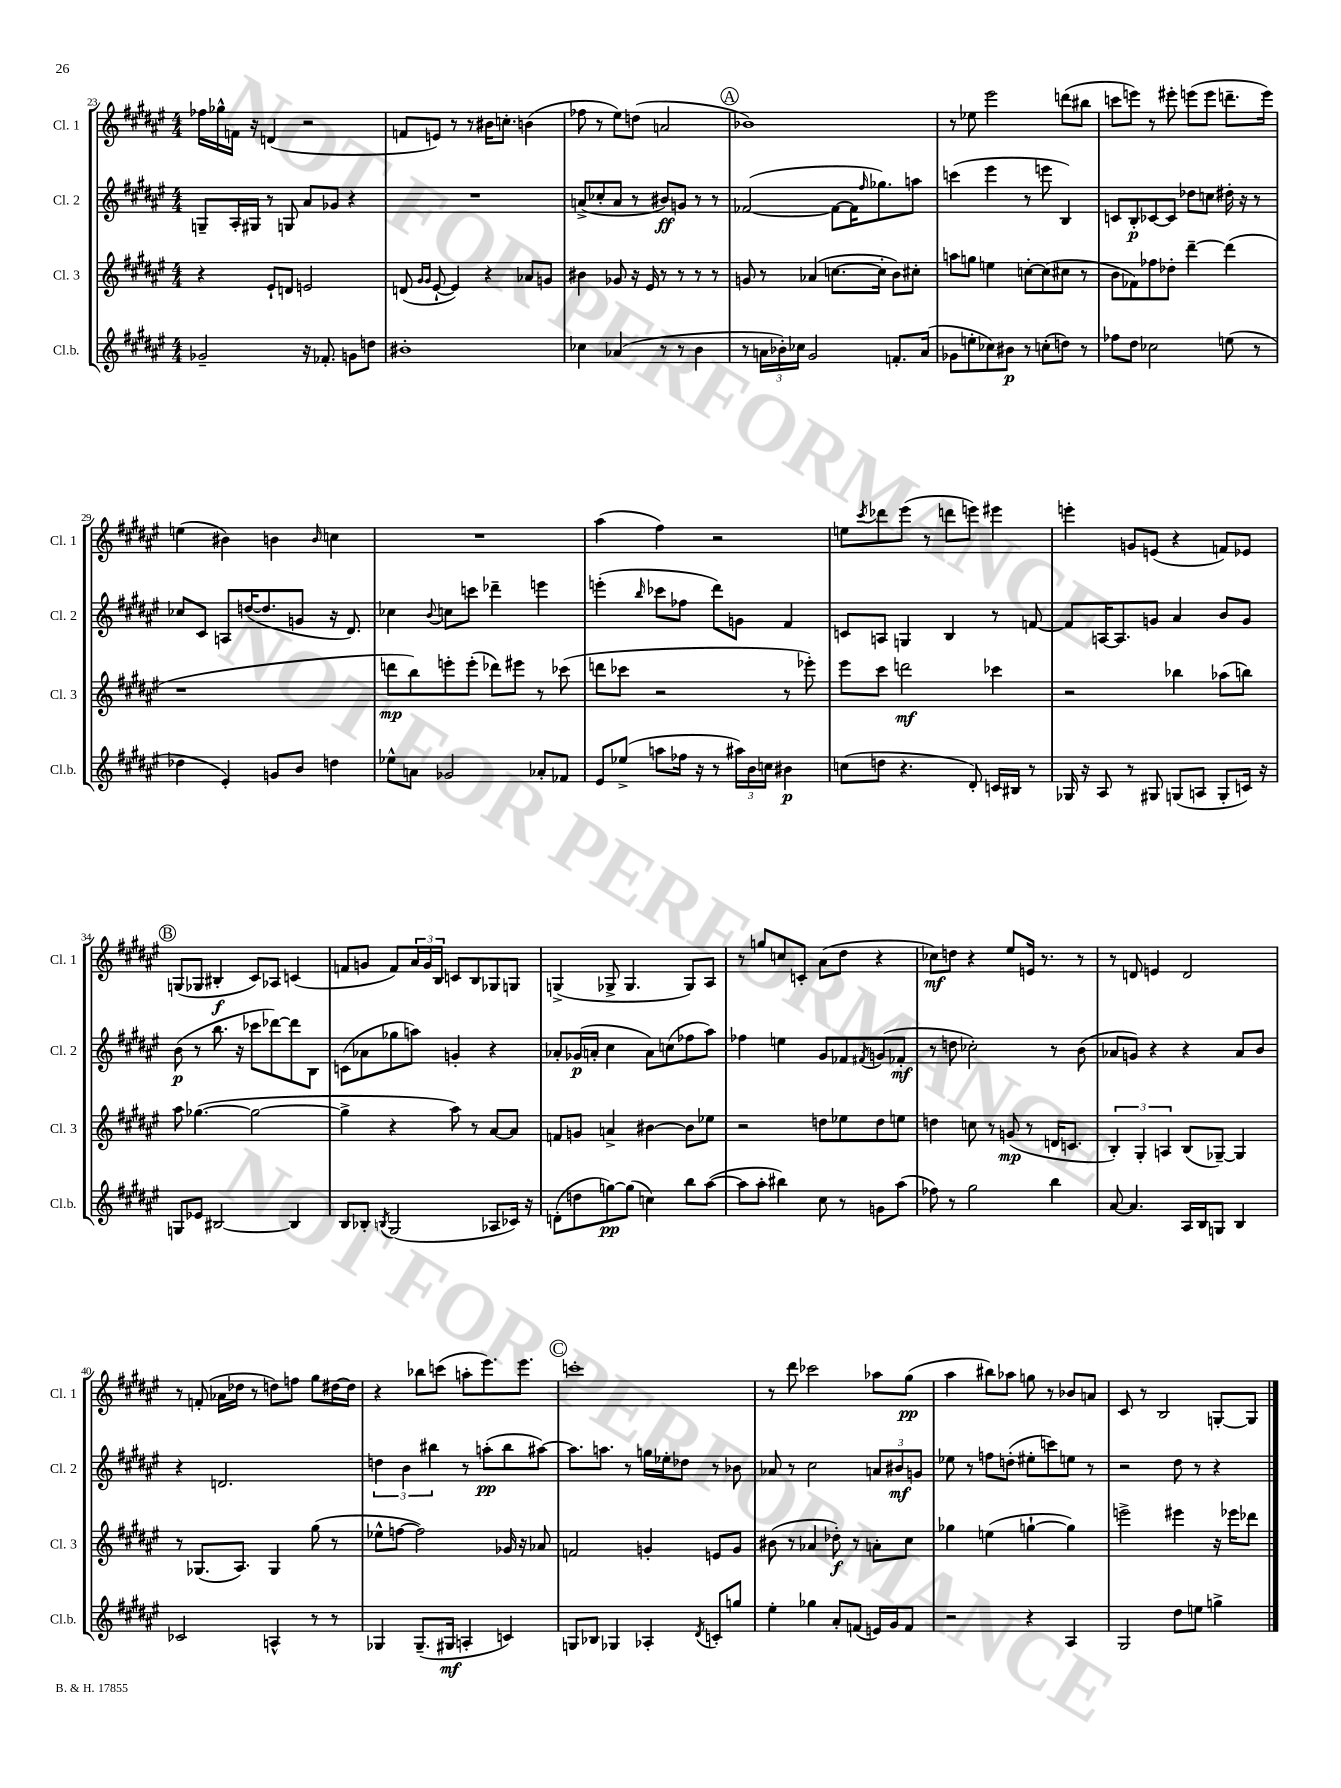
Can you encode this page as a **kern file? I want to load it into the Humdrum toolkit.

**kern	**kern	**kern	**kern
*staff4	*staff3	*staff2	*staff1
*clefG2	*clefG2	*clefG2	*clefG2
*k[f#c#g#d#a#e#]	*k[f#c#g#d#a#e#]	*k[f#c#g#d#a#e#]	*k[f#c#g#d#a#e#]
*M4/4	*M4/4	*M4/4	*M4/4
2g-~	4r	8G~	16ff-
.	.	.	16gg-^^
.	.	16A#'	16f
.	.	16G#	16r
.	8e#`	8r	(4d
.	8d	8G	.
16r	2e	8a#	2r
8.f-'	.	.	.
.	.	8g-	.
8g	.	4r	.
8dd	.	.	.
=	=	=	=
1b#'	(8d	1r	8f
.	16qqg#	.	.
.	16qqg#	.	.
.	[8e#`	.	8e)
.	4e#])	.	8r
.	.	.	8r
.	4r	.	16b#
.	.	.	8.cc'
.	8a-	.	(4b
.	8g	.	.
=	=	=	=
4cc-	4b#	(8a^	8ff-
.	.	8cc-'	8r
(4a-	8g-	8a	8ee#)
.	16r	8r	(8dd
.	16e#	.	.
8r	8r	8b#)	2a
8r	8r	8g	.
4b	8r	8r	.
.	8r	8r	.
=	=	=	=
8r	8g	([2f-	1b-)
24a	8r	.	.
24b-')	.	.	.
24cc-	.	.	.
2g#	(4a-	.	.
.	[8.cc	8f-_	.
.	.	16f-]	.
.	.	16qqff#	.
.	16cc']	8.gg-)	.
8.f'	8b)	.	.
.	8cc#'	8aa	.
(16a	.	.	.
=	=	=	=
8g-	8aa	(4ccc	8r
8ee'	8gg	.	8ee-
8cc-)	4ee	4eee#	2eee#
8b#	.	.	.
8r	[8cc'	8r	.
(8cc'	(8cc]	8eee	.
8dd)	8cc#	4B)	(8ddd
8r	8r	.	8bb#
=	=	=	=
8ff-	8b	8c	8ccc
8dd#	8f-)	8B'	8eee)
2cc-	8ff-	[8c-	8r
.	8dd-'	8c-]	8eee#'
.	[4ddd#~	8dd-	(8eee
.	.	8cc	8eee
(8ee	(4ddd#]	16dd#'	8.ddd~
.	.	16r	.
8r	.	8r	.
.	.	.	16eee)
=	=	=	=
4dd-	1r	8cc-	(4ee
.	.	8c#	.
4e#')	.	8A	4b#)
.	.	([16dd	.
.	.	8.dd]	.
8g	.	.	4b
8b	.	8g	.
.	.	.	16qqb
4dd	.	16r	4cc
.	.	8.d#)	.
=	=	=	=
8ee-^^	8ddd	4cc-	1r
8a	8bb)	.	.
.	.	8qqb	.
2g-	8eee'	8cc	.
.	(8eee'	8ccc	.
.	8ddd-)	4ddd-~	.
.	8eee#	.	.
8a-'	8r	4eee	.
8f-	(8ccc-	.	.
=	=	=	=
8e#	8ddd	(4eee'	(4aa#
(8ee-^	8ccc-	.	.
.	.	16qqbb	.
8aa	2r	8ccc-	4ff#)
16ff-	.	8ff-	.
16r	.	.	.
8r	.	8ddd#)	2r
24aa#)	.	8g	.
24b	.	.	.
24cc	.	.	.
4b#	8r	4f#	.
.	8eee-')	.	.
=	=	=	=
(8cc	8eee#	8c	8ee
.	.	.	8qccc#
8dd	8ccc#	8A	8ddd-
4.r	2ddd	4G	(8eee#
.	.	.	8r
.	.	4B	8ddd
8d#')	.	.	8eee)
16c	4ccc-	8r	4eee#
16B#	.	.	.
8r	.	[8f	.
=	=	=	=
16G-	2r	8f]	4eee'
16r	.	.	.
8A#	.	[16A	.
.	.	8.A]	.
8r	.	.	8g
8G#	.	8g	(8e
(8G	4bb-	4a#	4r
8A	.	.	.
8G'	(8aa-	8b	8f)
16c)	8bb)	8g	8e-
16r	.	.	.
=	=	=	=
8G	8aa#	(8b	(8G
8e-	([4.gg-	8r	8G-
[2B#	.	8.bb	4B#'
.	.	16r	.
.	2gg-_	8ccc-	8c#)
.	.	[8ddd-)	8A-
4B#]	.	8ddd-]	(4c
.	.	8B	.
=	=	=	=
8B	4gg-^]	(8c	8f
8B-'	.	8a-	8g
8qB	.	.	.
(2G#	4r	8gg-	8f)
.	.	8aa)	24a#
.	.	.	24g
.	.	.	24B
.	8aa#)	4g'	8c
.	8r	.	8B
8A-	[8a#	4r	8G-
16c-)	8a#]	.	8G
16r	.	.	.
=	=	=	=
(8d'	8f	8a-'	(4G^
8dd	8g	(16g-	.
.	.	16a'	.
[8gg)	4a^	4cc#	8G-^
(8gg]	.	.	4.G-
4cc)	[4b#	8a)	.
.	.	(8cc	.
8bb	8b#]	8ff-	8G-)
([8aa#	8ee-	8aa#)	8A#
=	=	=	=
8aa#]	2r	4ff-	8r
8aa#'	.	.	8gg
4bb#)	.	4ee	8cc
.	.	.	8c'
8cc#	8dd	8g#	(8a#
8r	8ee-	8f-	8dd#
.	.	8qf#	.
8g	8dd	(8g	4r
(8aa#	8ee	8f-'	.
=	=	=	=
8ff-)	4dd	8r	8cc-)
8r	.	8dd	8dd
2gg#	8cc	2cc-')	4r
.	8r	.	.
.	(8g	.	8ee#
.	8r	.	16e
.	.	.	8.r
4bb	16d	8r	.
.	8.c	.	.
.	.	(8b	8r
=	=	=	=
[8a#	6B')	8a-	8r
4.a#]	.	8g)	8d
.	6G#'	.	.
.	.	4r	4e
.	6A	.	.
16A#	(8B	4r	2d
16B	.	.	.
8G	[8G-~)	.	.
4B	4G-]	8a-	.
.	.	8b	.
=	=	=	=
2c-	8r	4r	8r
.	(8.G-	.	(8f'
.	.	2.d	16a-
.	8.A#)	.	16dd-
.	.	.	8r
4A^^	4G-	.	8dd)
.	.	.	8ff
8r	(8gg#	.	8gg#
8r	8r	.	[16dd#
.	.	.	16dd#]
=	=	=	=
4G-	8ee-^^	6dd	4r
.	[8ff	.	.
.	.	6b	.
(8.G-~	2ff])	.	8bb-
.	.	6bb#	.
.	.	.	(8ccc
16G#	.	.	.
4A'	.	8r	8aa'
.	.	(8aa'	8.eee#)
4c)	16g-	8bb#	.
.	16r	.	8.eee#
.	8a-	[8aa#)	.
=	=	=	=
8G	2f	8.aa#]	1ccc'
8B-	.	.	.
.	.	8.aa	.
4G-	.	.	.
.	.	8r	.
4A-'	4g'	16gg	.
.	.	16ee-'	.
.	.	8dd-	.
8qd#	.	.	.
8c'	8e	8r	.
8gg	8g	8b-	.
=	=	=	=
4ee#'	(8b#	8a-	8r
.	8r	8r	8ddd#
4gg-	4a-	2cc#	2ccc-
8a#'	8dd-')	.	.
(8f	8r	.	.
16e)	8a'	12a	8aa-
16g#	.	.	.
.	.	12b#	.
8f	8cc#	.	(8gg#
.	.	12g	.
=	=	=	=
2r	4gg-	8ee-	4aa#
.	.	8r	.
.	(4ee	8ff	8bb#)
.	.	(8dd'	8aa-
4r	[4gg`	8ee#'	8gg
.	.	8ccc)	8r
4A#	4gg])	8ee	8b-
.	.	8r	8a
=	=	=	=
2G#	2eee^	2r	8c#
.	.	.	8r
.	.	.	2B
8dd#	4eee#	8dd#	.
8ee	.	8r	.
4gg^	16r	4r	[8G'
.	16eee-	.	.
.	8ddd-	.	8G]
==	==	==	==
*-	*-	*-	*-
